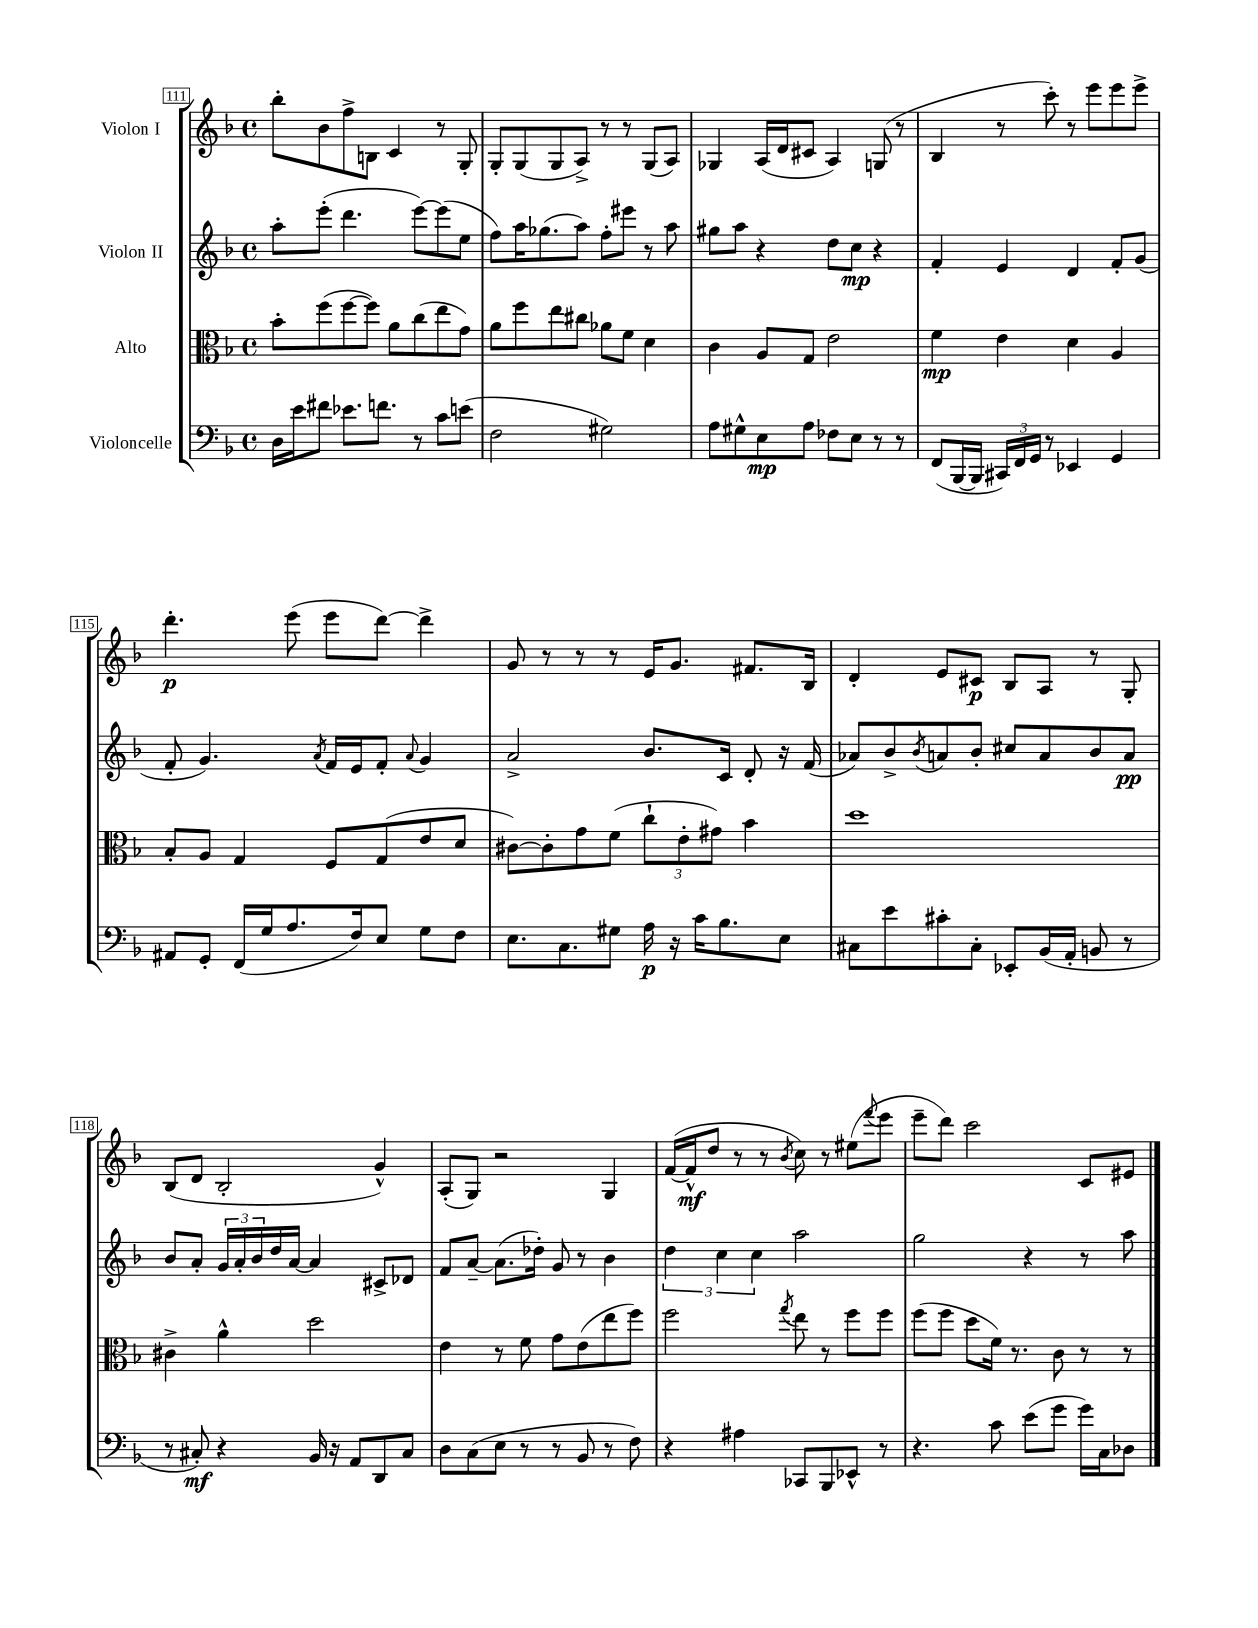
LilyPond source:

<<
\new StaffGroup <<
\new Staff = "s0" \with { instrumentName = "Violon I" } {
    \clef treble \key f \major \defaultTimeSignature \time 4/4
    bes''8-. bes'8 f''8-> b8 c'4 r8 g8-. |
    g8-. g8( g8 a8->) r8 r8 g8( a8) |
    ges4 a16( d'16 cis'8 a4) g8( r8 |
    bes4 r8 c'''8-.) r8 e'''8 e'''8 e'''8-> |
    d'''4.-.\p e'''8( e'''8 d'''8~) d'''4-> |
    g'8 r8 r8 r8 e'16 g'8. fis'8. bes16 |
    d'4-. e'8 cis'8\p bes8 a8 r8 g8-. |
    bes8( d'8 bes2-. g'4-^) |
    a8-.( g8) r2 g4 |
    f'16~( f'16-^\mf d''8 r8 r8 \acciaccatura { bes'8 } c''8) r8 eis''8( \appoggiatura { f'''8 } e'''8 |
    e'''8-- d'''8) c'''2 c'8 eis'8 \bar "|." |
}
\new Staff = "s1" \with { instrumentName = "Violon II" } {
    \clef treble \key f \major \defaultTimeSignature \time 4/4
    a''8-. e'''8-.( d'''4. e'''8~) e'''8( e''8 |
    f''8) a''16 ges''8.( a''8) f''8-. eis'''8 r8 a''8 |
    gis''8 a''8 r4 d''8 c''8\mp r4 |
    f'4-. e'4 d'4 f'8-. g'8( |
    f'8-. g'4.) \acciaccatura { a'8 } f'16 e'16 f'8-. \appoggiatura { a'8 } g'4 |
    a'2-> bes'8. c'16 d'8-. r16 f'16( |
    aes'8) bes'8-> \acciaccatura { bes'8 } a'8 bes'8-. cis''8 a'8 bes'8 a'8\pp |
    bes'8 a'8-. \tuplet 3/2 { g'16 a'16-. bes'16 } d''16 a'16~ a'4 cis'8-> des'8 |
    f'8 a'8~-- a'8.( des''16-.) g'8 r8 bes'4 |
    \tuplet 3/2 { d''4 c''4 c''4 } a''2 |
    g''2 r4 r8 a''8 \bar "|." |
}
\new Staff = "s2" \with { instrumentName = "Alto" } {
    \clef alto \key f \major \defaultTimeSignature \time 4/4
    bes'8-. f''8( f''8~ f''8) a'8 c''8( e''8 g'8) |
    a'8 f''8 e''8 cis''8 aes'8 f'8 d'4 |
    c'4 a8 g8 e'2 |
    f'4\mp e'4 d'4 a4 |
    bes8-. a8 g4 f8 g8( e'8 d'8 |
    cis'8~) cis'8-. g'8 f'8( \tuplet 3/2 { c''8-! e'8-. gis'8) } bes'4 |
    d''1 |
    cis'4-> a'4-^ d''2 |
    e'4 r8 f'8 g'8 e'8( e''8 f''8) |
    f''2 \acciaccatura { g''8 } e''8 r8 f''8 f''8 |
    f''8( f''8 d''8 f'16) r8. c'8 r8 r8 \bar "|." |
}
\new Staff = "s3" \with { instrumentName = "Violoncelle" } {
    \clef bass \key f \major \defaultTimeSignature \time 4/4
    d16 e'16 fis'8 ees'8. f'8. r8 c'8 e'8( |
    f2 gis2) |
    a8 gis8-^ e8\mp a8 fes8 e8 r8 r8 |
    f,8( bes,,16~ bes,,16 \tuplet 3/2 { cis,16) f,16 g,16 } r8 ees,4 g,4 |
    ais,8 g,8-. f,16( g16 a8. f16) e8 g8 f8 |
    e8. c8. gis8 a16\p r16 c'16 bes8. e8 |
    cis8 e'8 cis'8-. cis8-. ees,8-. bes,16( a,16-. b,8 r8 |
    r8 cis8-.\mf) r4 bes,16 r16 a,8 d,8 cis8 |
    d8 c8( e8 r8 r8 bes,8 r8 f8) |
    r4 ais4 ces,8 bes,,8 ees,8-^ r8 |
    r4. c'8 e'8( g'8 g'16) c16 des8 \bar "|." |
}
>>
>>
\layout { \context { \Score currentBarNumber = #111 \override BarNumber.stencil = #(make-stencil-boxer 0.1 0.3 ly:text-interface::print) } }
